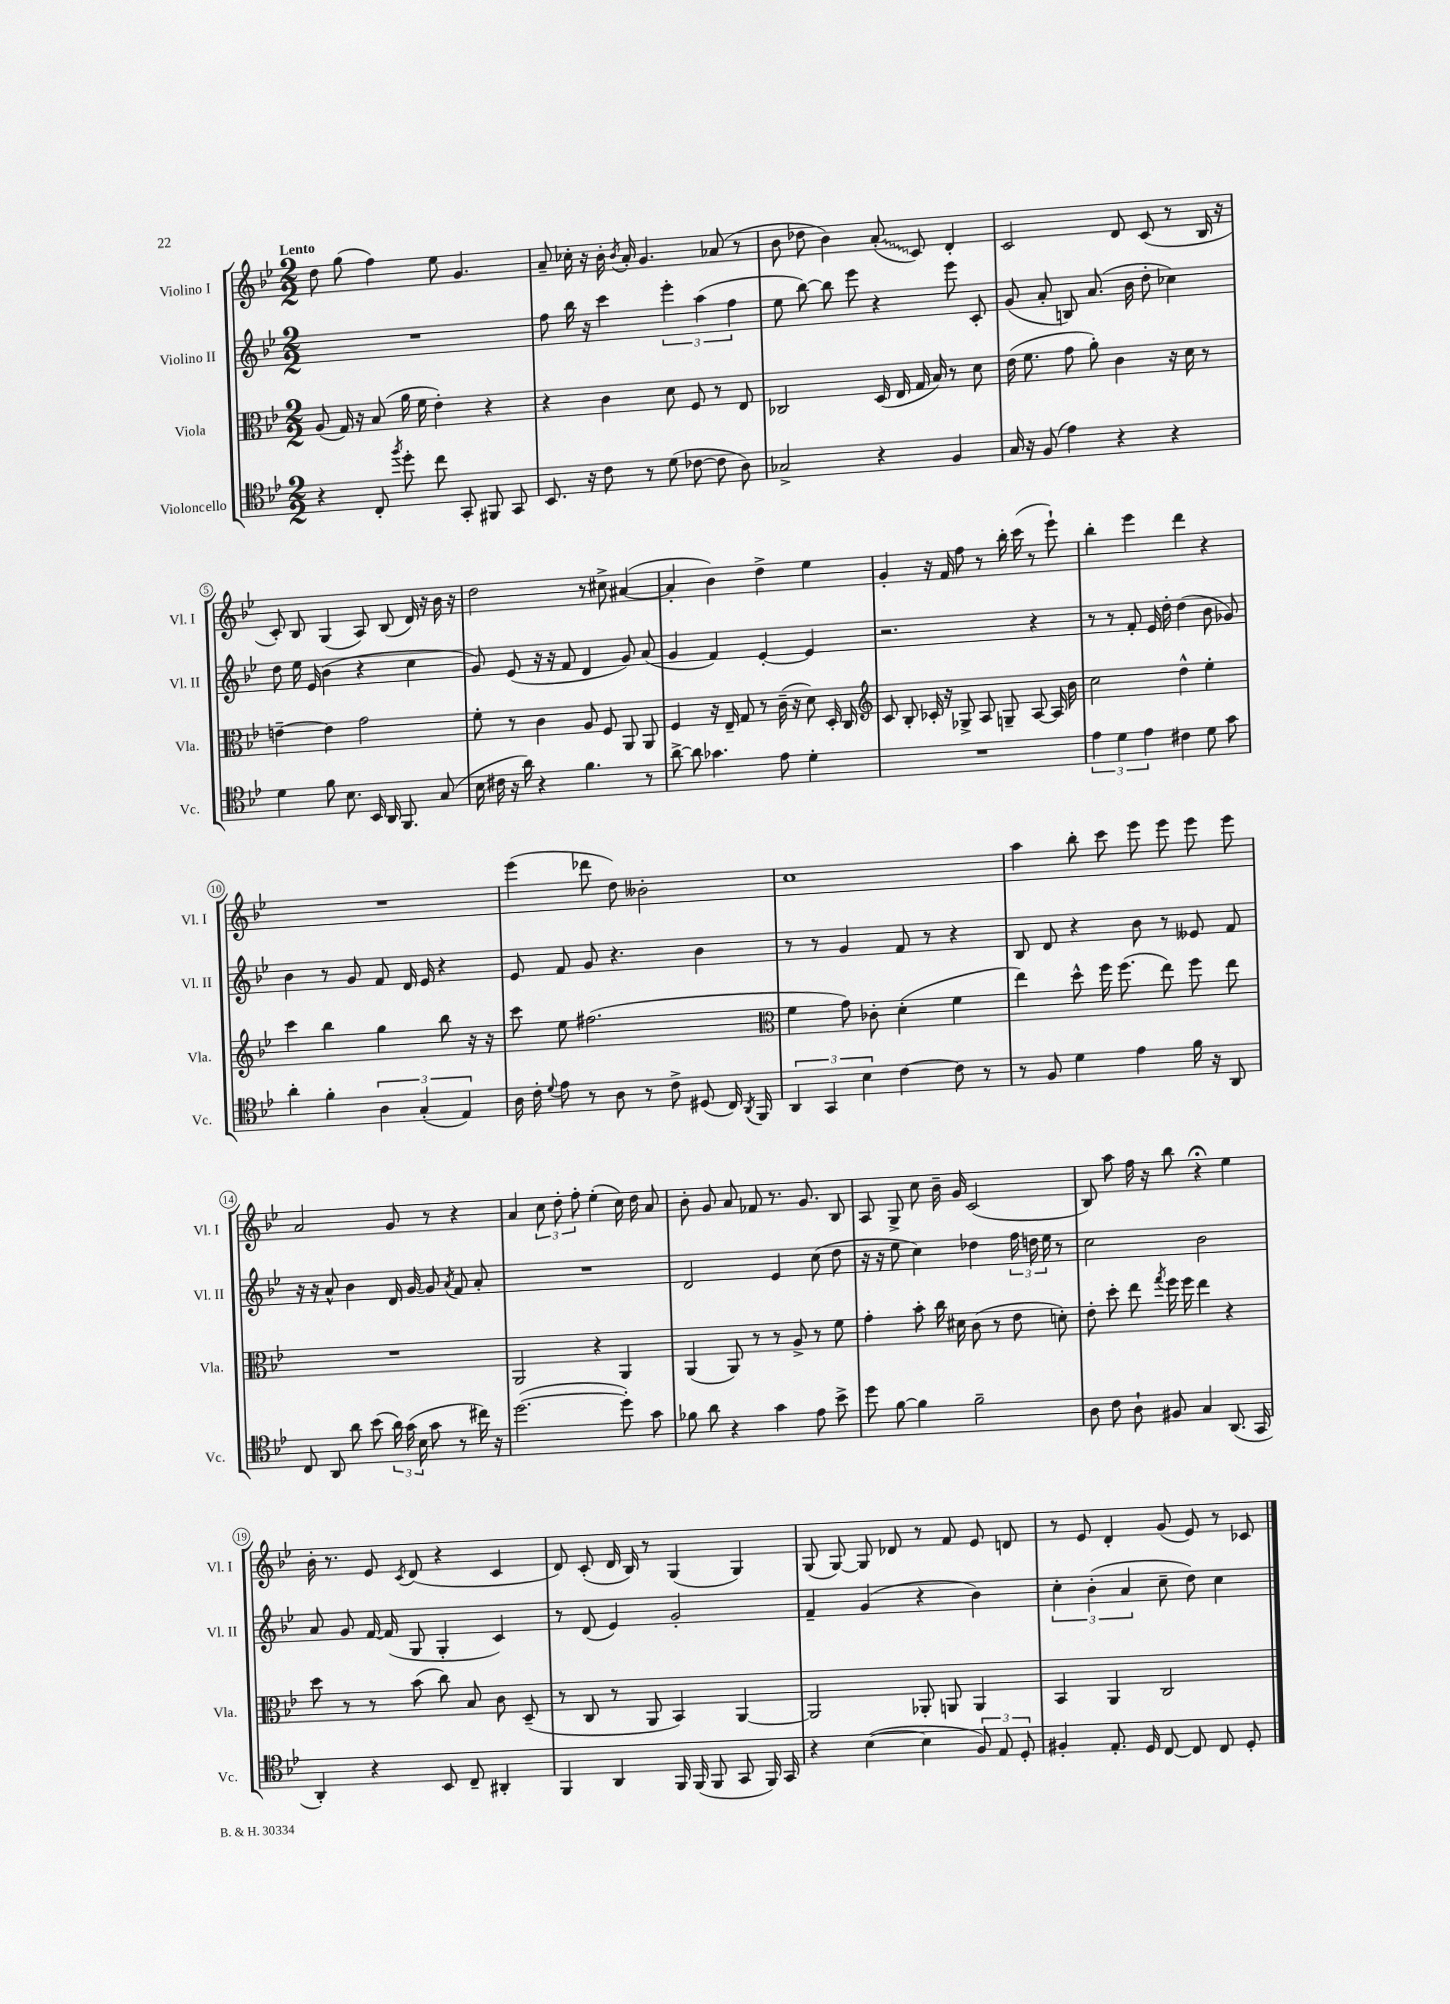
<<
\new StaffGroup <<
\new Staff = "s0" \with { instrumentName = "Violino I" shortInstrumentName = "Vl. I" } {
    \clef treble \key bes \major \numericTimeSignature \time 2/2 \tempo "Lento"
    \autoBeamOff d''8 g''8( f''4) ees''8 g'4. |
    a'8-- ces''16-. r16 bes'16-. \acciaccatura { bes'8 } a'16-. g'4. aes'8( r8 |
    bes'8 des''8 bes'4) \once \override Glissando.style = #'zigzag a'8-.\glissando( c'8) d'4-. |
    c'2 d'8 c'8( r8 bes16 r16 |
    c'8-.) bes8 g4( a8) bes8( d'16) r16 bes'16 r16 |
    d''2 r8 cis''8-> ais'4~( |
    ais'4-. bes'4) d''4-> ees''4 |
    g'4-. r16 f'16 f''8 r8 bes''16-. c'''16( r8 ees'''8-!) |
    bes''4-. ees'''4 d'''4 r4 |
    R1 |
    ees'''4( des'''8 d''8) beses'2-. |
    c''1 |
    a''4 bes''8-. c'''8 ees'''8 ees'''8 ees'''8 ees'''8 |
    a'2 g'8 r8 r4 |
    a'4 \tuplet 3/2 { c''8 d''8-. f''8-. } ees''4-.( c''16) d''16 a'8 |
    bes'8-. g'8 a'8 fes'8 r8. g'8. bes8 |
    a8 g8-> c''8 bes'16-- g'16 c'2( |
    bes8) a''8 f''16 r16 bes''8 r4\fermata ees''4 |
    bes'16-. r8. ees'8 \acciaccatura { c'8 } d'8( r4 c'4 |
    d'8) c'8-.( d'16 bes16) r8 g4( g4) |
    g8( g8~) g8 des'8 r8 f'8 ees'8 d'8 |
    r8 ees'8 d'4-. g'8( ees'8) r8 ces'8 \bar "|." |
}
\new Staff = "s1" \with { instrumentName = "Violino II" shortInstrumentName = "Vl. II" } {
    \clef treble \key bes \major \numericTimeSignature \time 2/2
    \autoBeamOff R1 |
    f''8 bes''16 r16 c'''4 \tuplet 3/2 { ees'''4-. a''4( f''4 } |
    ees''8 bes''8~) bes''8 ees'''8 r4 ees'''8 c'8-. |
    g'8( a'8-. b8) a'8.( bes'16 d''8-. ces''4) |
    d''8 ees''16 ees'16( bes'4 r4 c''4 |
    g'8) ees'8( r16 r16 f'8 d'4 g'8) a'8( |
    g'4 f'4) ees'4~-. ees'4 |
    r2. r4 |
    r8 r8 f'8-. ees'16 d''16-. d''4( bes'8 ges'8) |
    bes'4 r8 g'8 f'8 d'16 ees'16 r4 |
    ees'8 f'8 g'8 r4. bes'4 |
    r8 r8 g'4 f'8 r8 r4 |
    bes8 d'8 r4 bes'8 r8 eeses'8 f'8 |
    r16 r16 a'8-^ bes'4 d'16 g'16~ g'8 \acciaccatura { a'8 } f'8 a'8-. |
    R1 |
    d'2 ees'4 c''8( d''8 |
    r16 r16 ees''8 c''4) des''4 \tuplet 3/2 { f''16 d''16 ees''16 } r8 |
    c''2 bes'2 |
    a'8 g'8 f'16~ f'16( g8 g4-. c'4) |
    r8 d'8( ees'4) g'2-. |
    f'4-- g'4( r4 bes'4) |
    \tuplet 3/2 { c''4-. bes'4-.( a'4 } c''8-- d''8) c''4 \bar "|." |
}
\new Staff = "s2" \with { instrumentName = "Viola" shortInstrumentName = "Vla." } {
    \clef alto \key bes \major \numericTimeSignature \time 2/2
    \autoBeamOff a8( g16) r16 bes8( a'16 f'16 ees'4-.) r4 |
    r4 c'4 d'8 f8 r8 ees8 |
    ces2 d16( ees16 g16 bes16) r8 d'8 |
    ees'16( f'8. g'8 a'8-.) c'4 r16 d'16 r8 |
    e'4~-- e'4 g'2 |
    f'8-. r8 c'4 a8 f8 a,8 a,8 |
    f4 r16 ees16-- g8 r8 c'16--( r16 d'8) d16-. c16 |
    \clef treble c'8 bes8-. ces'16-. r16 ges8-> a8 g8-- a8~ a16 bes'16 |
    c''2 d''4-^ ees''4-. |
    c'''4 bes''4 g''4 bes''8 r16 r16 |
    c'''8 ees''8 fis''2.( |
    \clef alto f'4 g'8) ces'8-. d'4-.( f'4 |
    ees''4) d''8-^ f''16 f''8.( ees''8) f''8 ees''8 |
    R1 |
    a,2 r4 a,4 |
    a,4( a,8) r8 r8 a8-> r8 f'8 |
    g'4-. bes'8-. c''16 dis'16 c'8( r8 ees'8 d'8-.) |
    ees'8-. d''8-. ees''8 \acciaccatura { g''8 } f''16 f''16 ees''4 r4 |
    d''8 r8 r8 bes'8( c''8) bes8 c'8 d8--( |
    r8 c8 r8 a,8 bes,4) a,4~ |
    a,2 aes,8-. a,8 a,4 |
    bes,4 a,4 c2 \bar "|." |
}
\new Staff = "s3" \with { instrumentName = "Violoncello" shortInstrumentName = "Vc." } {
    \clef tenor \key bes \major \numericTimeSignature \time 2/2
    \autoBeamOff r4 c8-. \acciaccatura { f''8 } d''8-. c''8 g,8-. fis,8 g,8 |
    bes,8. r16 c'8 r8 d'8( ces'8~ ces'8 a8) |
    ges2-> r4 f4 |
    g16 r16 f8( ees'4) r4 r4 |
    d'4 f'8 bes8. bes,16 a,16 f,8. g8( |
    bes16 cis'16 r16 a'16) r4 f'4. r8 |
    a'8~-> a'8 ges'4. ees'8 d'4-. |
    R1 |
    \tuplet 3/2 { ees'4 d'4 ees'4 } cis'4 d'8 g'8 |
    a'4-. f'4-. \tuplet 3/2 { a4 g4-.( ees4) } |
    a16 c'16-. \appoggiatura { d'8 } ees'8 r8 a8 r8 c'8-> dis8( c16) \acciaccatura { a,8 } f,16 |
    \tuplet 3/2 { a,4 g,4 bes4 } c'4~ c'8 r8 |
    r8 f8 d'4 ees'4 f'16 r16 a,8 |
    c8 a,8 a'8 bes'8( \tuplet 3/2 { a'16) g'16( bes16 } g'8 r8 cis''16) r16 |
    d''2.~( d''8-.) g'8 |
    fes'8 a'8 r4 g'4 ees'8 bes'8-> |
    d''8 f'8~ f'4 f'2-- |
    a8 c'8 a8-! fis8 g4 a,8.( g,16 |
    a,4-.) r4 bes,8 c8-- ais,4-. |
    f,4 a,4 f,16 f,16( f,8 g,8 f,16) g,16 |
    r4 bes4~( bes4 \tuplet 3/2 { f8) ees8 d8-. } |
    fis4-. ees8.-. d16 c8~ c8 c8 d8-. \bar "|." |
}
>>
>>
\layout { \context { \Score \override BarNumber.stencil = #(make-stencil-circler 0.1 0.3 ly:text-interface::print) } }
